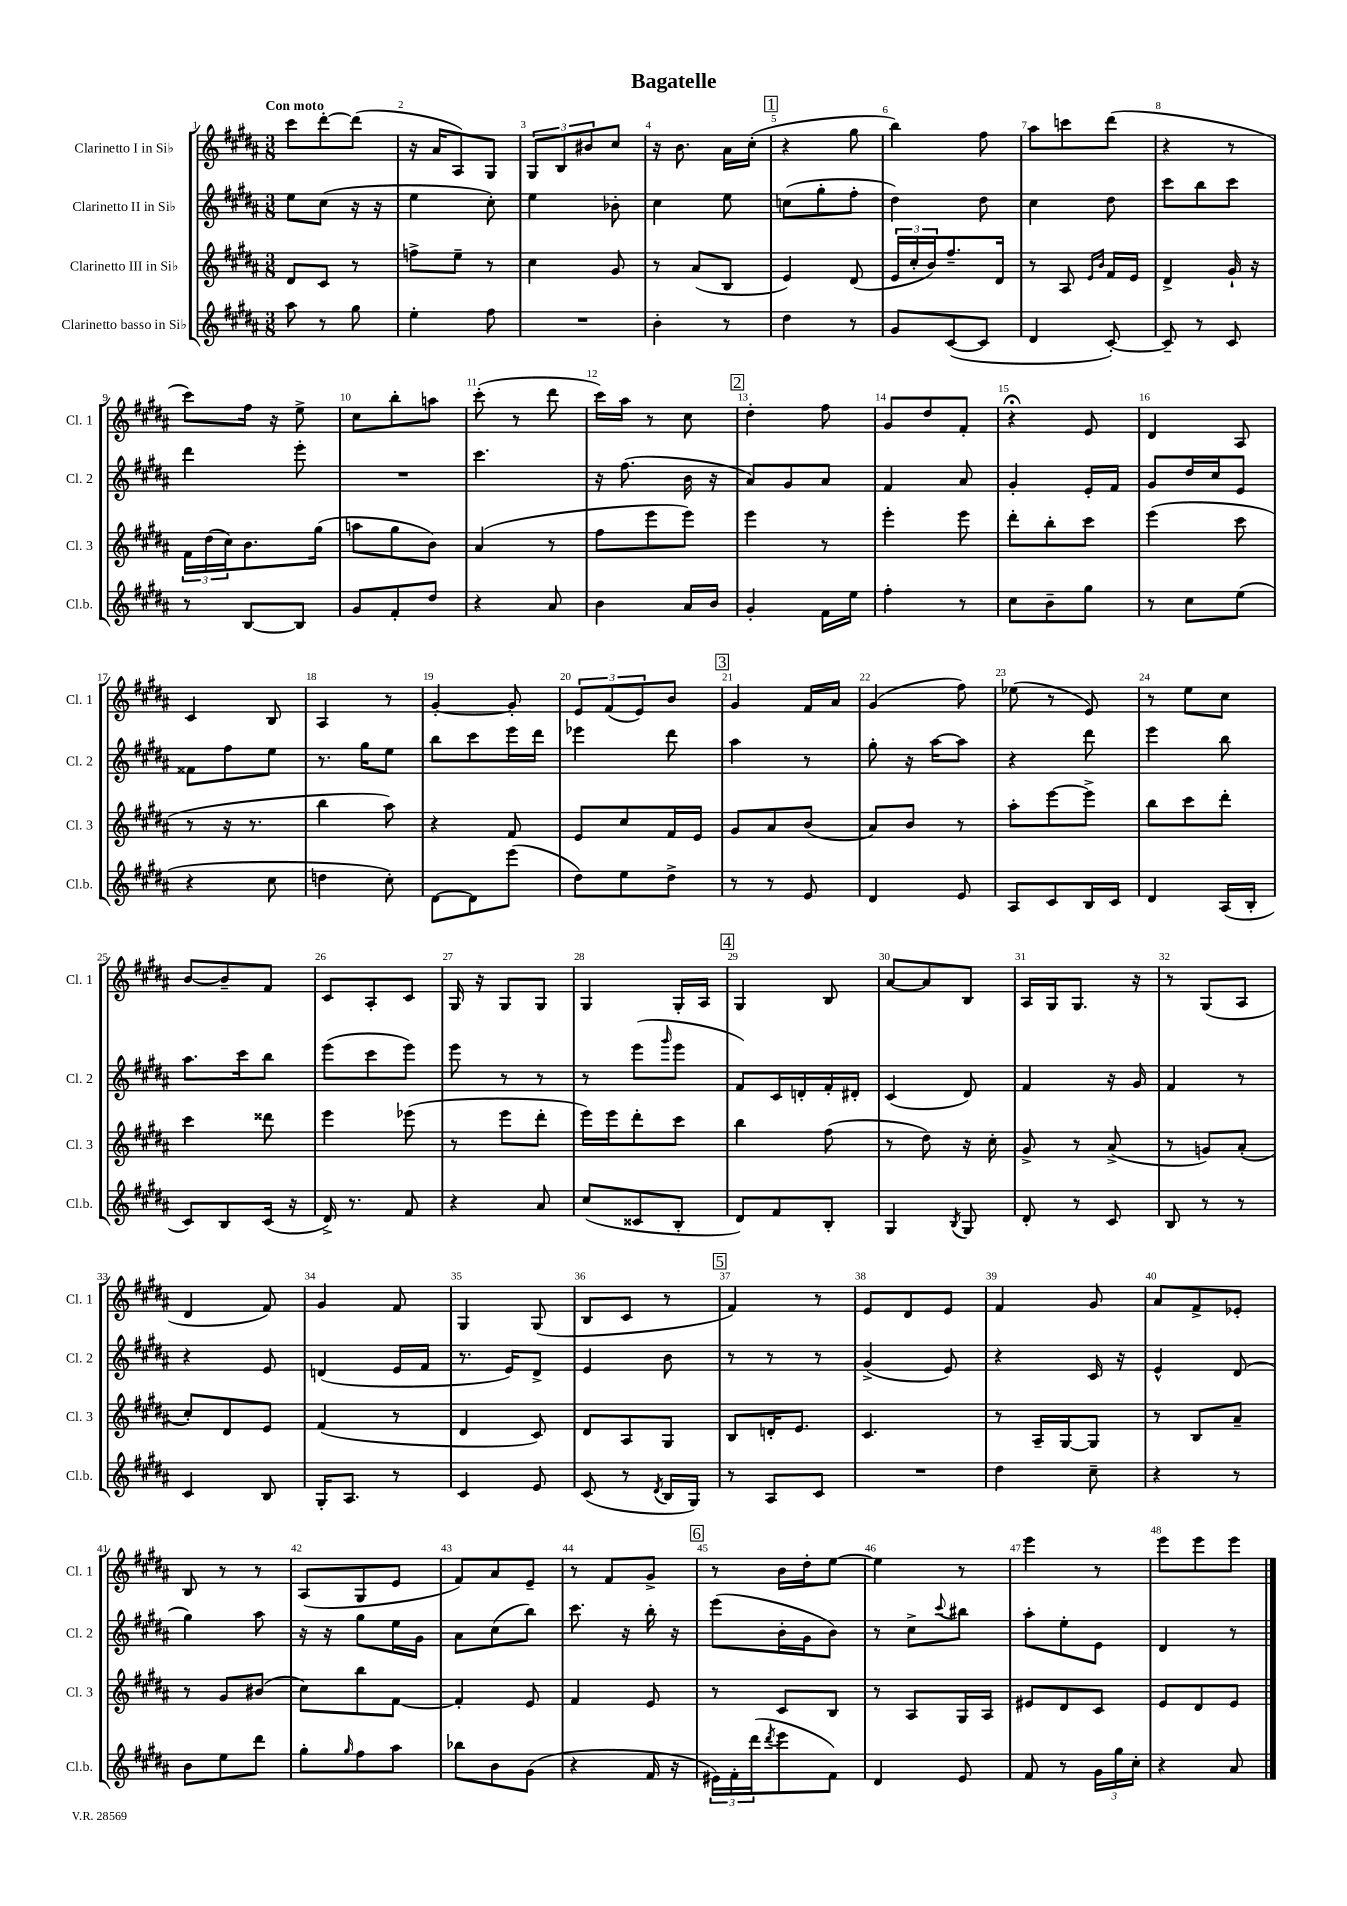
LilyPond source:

\header { title = "Bagatelle" }
<<
\new StaffGroup <<
\new Staff = "s0" \with { instrumentName = "Clarinetto I in Sib" shortInstrumentName = "Cl. 1" } {
    \clef treble \key b \major \numericTimeSignature \time 3/8 \tempo "Con moto"
    cis'''8 dis'''8~-. dis'''8( |
    r16 ais'16 ais8) gis8 |
    \tuplet 3/2 { gis8 b8 bis'8 } cis''8 |
    r16 b'8. ais'16 cis''16-.( |
    \mark \markup { \box "1" } r4 gis''8 |
    b''4) fis''8 |
    ais''8 c'''8 dis'''8( |
    r4 r8 |
    cis'''8) fis''16 r16 e''8-> |
    cis''8 b''8-. a''8 |
    cis'''8-.( r8 dis'''8 |
    cis'''16) ais''16 r8 cis''8 |
    \mark \markup { \box "2" } dis''4-. fis''8 |
    gis'8 dis''8 fis'8-. |
    r4\fermata e'8 |
    dis'4 ais8 |
    cis'4 b8 |
    ais4 r8 |
    gis'4~-. gis'8-. |
    \tuplet 3/2 { e'8 fis'8( e'8) } b'8 |
    \mark \markup { \box "3" } gis'4 fis'16 ais'16 |
    gis'4( fis''8) |
    ees''8( r8 e'8) |
    r8 e''8 cis''8 |
    b'8~ b'8-- fis'8 |
    cis'8 ais8-. cis'8 |
    gis16 r16 gis8 gis8 |
    gis4 gis16-. ais16 |
    \mark \markup { \box "4" } gis4 b8 |
    ais'8~ ais'8 b8 |
    ais16 gis16 gis8. r16 |
    r8 gis8( ais8 |
    dis'4 fis'8) |
    gis'4 fis'8 |
    gis4 gis8( |
    b8 cis'8 r8 |
    \mark \markup { \box "5" } fis'4) r8 |
    e'8 dis'8 e'8 |
    fis'4 gis'8 |
    ais'8 fis'8-> ees'8-. |
    b8 r8 r8 |
    ais8( gis8 e'8 |
    fis'8) ais'8 e'8-- |
    r8 fis'8 gis'8-> |
    \mark \markup { \box "6" } r8 b'16 dis''16-. e''8~ |
    e''4 r8 |
    e'''4 r8 |
    e'''8 e'''8 e'''8 \bar "|." |
}
\new Staff = "s1" \with { instrumentName = "Clarinetto II in Sib" shortInstrumentName = "Cl. 2" } {
    \clef treble \key b \major \numericTimeSignature \time 3/8
    e''8 cis''8( r16 r16 |
    e''4 cis''8-.) |
    e''4 bes'8-. |
    cis''4 e''8 |
    \mark \markup { \box "1" } c''8( gis''8-. fis''8-. |
    dis''4) dis''8 |
    cis''4 dis''8 |
    cis'''8 b''8 cis'''8 |
    dis'''4 e'''8-. |
    R4. |
    cis'''4. |
    r16 fis''8.( b'16 r16 |
    \mark \markup { \box "2" } ais'8) gis'8 ais'8 |
    fis'4 ais'8 |
    gis'4-. e'16-. fis'16 |
    gis'8 dis''16 cis''16 e'8 |
    fisis'8 fis''8 e''8 |
    r8. gis''16 e''8 |
    b''8 cis'''8 e'''16 dis'''16 |
    ees'''4 dis'''8 |
    \mark \markup { \box "3" } ais''4 r8 |
    gis''8-. r16 ais''16~ ais''8 |
    r4 dis'''8 |
    e'''4 b''8 |
    ais''8. cis'''16 b''8 |
    e'''8( cis'''8 e'''8) |
    e'''8 r8 r8 |
    r8 e'''8( \grace { gis'''16 } e'''8 |
    \mark \markup { \box "4" } fis'8) cis'16 d'16-. fis'16-. dis'16-. |
    cis'4( dis'8) |
    fis'4 r16 gis'16 |
    fis'4 r8 |
    r4 e'8 |
    d'4( e'16 fis'16 |
    r8. e'16) dis'8-> |
    e'4 b'8 |
    \mark \markup { \box "5" } r8 r8 r8 |
    gis'4->( e'8) |
    r4 cis'16 r16 |
    e'4-^ dis'8( |
    gis''4) ais''8 |
    r16 r16 gis''8 e''16 gis'16 |
    ais'8 cis''8( b''8) |
    cis'''8. r16 b''16-. r16 |
    \mark \markup { \box "6" } e'''8( b'16-. gis'16 b'8) |
    r8 cis''8-> \appoggiatura { cis'''8 } bis''8 |
    ais''8-. e''8-. e'8 |
    dis'4 r8 \bar "|." |
}
\new Staff = "s2" \with { instrumentName = "Clarinetto III in Sib" shortInstrumentName = "Cl. 3" } {
    \clef treble \key b \major \numericTimeSignature \time 3/8
    dis'8 cis'8 r8 |
    f''8-> e''8-- r8 |
    cis''4 gis'8 |
    r8 ais'8( b8 |
    \mark \markup { \box "1" } e'4) dis'8( |
    \tuplet 3/2 { e'16 cis''16-. b'16) } fis''8.-- dis'16 |
    r8 ais8 \grace { e'16 b'16 } fis'16 e'16 |
    dis'4-> gis'16-! r16 |
    \tuplet 3/2 { fis'16 dis''16( cis''16) } b'8. gis''16( |
    a''8 gis''8 b'8) |
    ais'4( r8 |
    fis''8 e'''8 e'''8) |
    \mark \markup { \box "2" } e'''4 r8 |
    e'''4-. e'''8 |
    dis'''8-. b''8-. cis'''8 |
    e'''4( cis'''8 |
    r8 r16 r8. |
    b''4 ais''8) |
    r4 fis'8 |
    e'8 cis''8 fis'16 e'16 |
    \mark \markup { \box "3" } gis'8 ais'8 b'8( |
    ais'8) b'8 r8 |
    ais''8-. e'''8~ e'''8-> |
    b''8 cis'''8 dis'''8-. |
    cis'''4 disis'''8 |
    e'''4 ees'''8( |
    r8 e'''8 dis'''8-. |
    e'''16) e'''16 dis'''8-. cis'''8 |
    \mark \markup { \box "4" } b''4 fis''8( |
    r8 dis''8) r16 cis''16-. |
    gis'8-> r8 ais'8->( |
    r8 g'8) ais'8-.( |
    cis''8-.) dis'8 e'8 |
    fis'4( r8 |
    dis'4 cis'8) |
    dis'8 ais8 gis8 |
    \mark \markup { \box "5" } b8 d'16-. e'8. |
    cis'4. |
    r8 ais16-- gis16~ gis8 |
    r8 b8 ais'8-- |
    r8 gis'8 bis'8( |
    cis''8) b''8 fis'8~ |
    fis'4-. e'8 |
    fis'4 e'8 |
    \mark \markup { \box "6" } r8 cis'8 b8 |
    r8 ais8 gis16 ais16 |
    eis'8 dis'8 cis'8 |
    e'8 dis'8 e'8 \bar "|." |
}
\new Staff = "s3" \with { instrumentName = "Clarinetto basso in Sib" shortInstrumentName = "Cl.b." } {
    \clef treble \key b \major \numericTimeSignature \time 3/8
    ais''8 r8 gis''8 |
    e''4-. fis''8 |
    R4. |
    b'4-. r8 |
    \mark \markup { \box "1" } dis''4 r8 |
    gis'8 cis'8~( cis'8 |
    dis'4 cis'8~-.) |
    cis'8-- r8 cis'8 |
    r8 b8~ b8 |
    gis'8 fis'8-. dis''8 |
    r4 ais'8 |
    b'4 ais'16 b'16 |
    \mark \markup { \box "2" } gis'4-. fis'16 e''16 |
    fis''4-. r8 |
    cis''8 b'8-- gis''8 |
    r8 cis''8 e''8( |
    r4 cis''8 |
    d''4 cis''8-.) |
    dis'8~ dis'8 e'''8( |
    dis''8) e''8 dis''8-> |
    \mark \markup { \box "3" } r8 r8 e'8 |
    dis'4 e'8 |
    ais8 cis'8 b16 cis'16 |
    dis'4 ais16( b16-. |
    cis'8) b8 cis'16( r16 |
    dis'16->) r8. fis'8 |
    r4 ais'8 |
    cis''8( cisis'8 b8-. |
    \mark \markup { \box "4" } dis'8) fis'8 b8-. |
    gis4 \acciaccatura { b8 } gis8 |
    dis'8-. r8 cis'8 |
    b8 r8 r8 |
    cis'4 b8 |
    gis16-. ais8. r8 |
    cis'4 e'8 |
    cis'8( r8 \acciaccatura { dis'8 } b16 gis16) |
    \mark \markup { \box "5" } r8 ais8 cis'8 |
    R4. |
    dis''4 cis''8-- |
    r4 r8 |
    b'8 e''8 dis'''8 |
    gis''8-. \grace { gis''16 } fis''8 ais''8 |
    bes''8 b'8 gis'8( |
    r4 fis'16 r16 |
    \mark \markup { \box "6" } \tuplet 3/2 { eis'16) fis'16-. dis'''16( } \acciaccatura { dis'''8 } e'''8 fis'8) |
    dis'4 e'8 |
    fis'8 r8 \tuplet 3/2 { gis'16 gis''16 cis''16-. } |
    r4 ais'8 \bar "|." |
}
>>
>>
\layout { \context { \Score \override BarNumber.break-visibility = ##(#f #t #t) barNumberVisibility = #all-bar-numbers-visible } }
